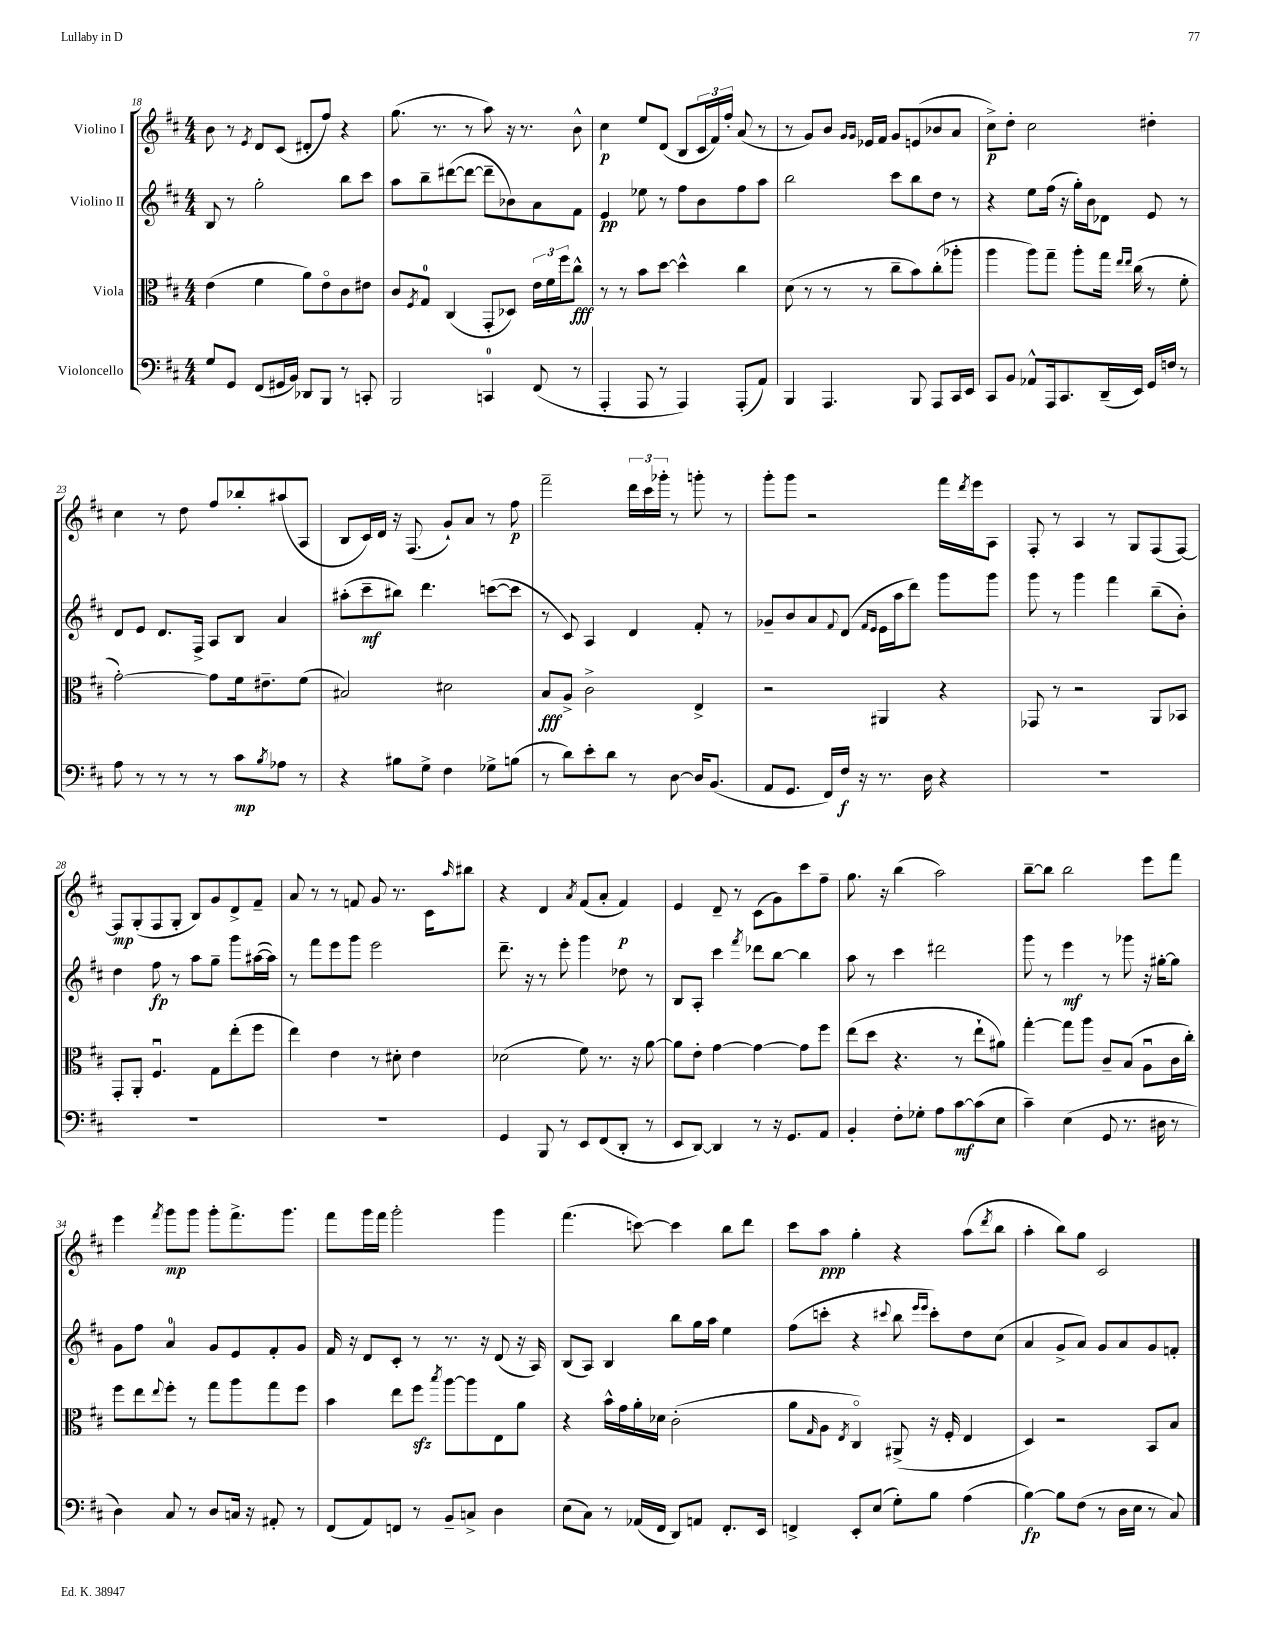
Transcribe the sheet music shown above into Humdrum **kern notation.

**kern	**kern	**kern	**kern
*staff4	*staff3	*staff2	*staff1
*clefF4	*clefC3	*clefG2	*clefG2
*k[f#c#]	*k[f#c#]	*k[f#c#]	*k[f#c#]
*M4/4	*M4/4	*M4/4	*M4/4
8G	(4e	8B	8b
8GG	.	8r	8r
.	.	.	8qe
(8FF#	4f#	2gg'	8d
16GG#	.	.	(8c#
16BB)	.	.	.
8DD-	8a)	.	8d#'
8BBB	8eo	.	8ff#)
8r	8c#	8bb	4r
8CC'	8e#	8ccc#	.
=	=	=	=
2BBB	8c#	8aa	(8.gg
.	8qF#	.	.
.	8G	8bb~	.
.	.	.	8.r
.	(4C#	([8ddd#	.
.	.	8ddd#_	8r
4CC	8GG'	8ddd#~]	8aa)
.	8D-)	8b-)	16r
.	.	.	8.r
(8FF#	24e	8a	.
.	24f#	.	.
.	24ff#	.	.
8r	8cc#^^	8f#	8b^^
=	=	=	=
4AAA'	8r	4e	4cc#
.	8r	.	.
8AAA	8b	8ee-	8ee
8r	[8dd	8r	(8d
4AAA)	4dd^^]	8ff#	8B
.	.	8b	24c#
.	.	.	24f#)
.	.	.	24ff#'
(8AAA'	4cc#	8ff#	(8a
8AA)	.	8aa	8r
=	=	=	=
4BBB	(8d	2bb	8r
.	8r	.	8g)
4.AAA	8r	.	8b
.	.	.	16qqg
.	.	.	16qqg
.	8r	.	16e-
.	.	.	16f#
.	8cc#~	8ccc#	8g
8BBB	8b)	8bb	(8e
8AAA	(8cc#'	8dd	8b-
16CC#	8aa-'	8r	8a
16EE	.	.	.
=	=	=	=
8CC#	4aa	4r	8cc#^)
8BB	.	.	8dd'
8AA-^^	8aa)	8ee	2cc#
16AAA	8gg~	(16ff#	.
8.CC#	.	16r	.
.	8aa'	16gg')	.
.	.	16b	.
(16DD~	16gg	8d-	.
.	16qqee	.	.
.	16qqee	.	.
16EE)	(16cc#	.	.
16GG	8r	8e	4dd#'
16F	.	.	.
8r	8f#'	8r	.
=	=	=	=
8A	[2g')	8d	4cc#
8r	.	8e	.
8r	.	8.d	8r
8r	.	.	8dd
.	.	16F#^	.
8r	8g]	8A	8ff#
8c#	16f#	8B	8bb-'
.	8.e#~	.	.
8qB	.	.	.
8A-	.	4a	(8aa#
8r	(8f#	.	8A
=	=	=	=
4r	2B#)	(8aa#'	8B
.	.	8ccc#~	16c#)
.	.	.	16d
8B#	.	8bb#)	16r
.	.	.	(8.F#
8G^	.	4.ddd	.
4F#	2d#	.	8g`)
.	.	.	8a
8G-^	.	([8ccc	8r
(8B	.	8ccc]	8ff#
=	=	=	=
8r	8B	8r	2fff#~
8d)	8A^	8c#)	.
8e'	2c#^	4A	.
8d	.	.	.
8r	.	4d	24ddd
.	.	.	24ccc#
.	.	.	24ggg-'
[8D	.	.	8r
16D]	4E^	8f#'	8ggg'
(8.BB	.	.	.
.	.	8r	8r
=	=	=	=
8AA	2r	8g-~	8ggg'
8.GG	.	8b	8ggg
.	.	8a	2r
16FF#)	.	.	.
.	.	8qqf#	.
16F#	.	(8d	.
16r	.	.	.
.	.	16qqf#	.
.	.	16qqe	.
8.r	4AA#	16e	.
.	.	16aa	.
.	.	8ddd)	.
16D	.	.	.
4r	4r	8ggg	16fff#
.	.	.	8qddd
.	.	.	16eee
.	.	8ggg	8A
=	=	=	=
1r	8GG-	8ggg	8F#'
.	8r	8r	8r
.	2r	4ggg	4A
.	.	4fff#	8r
.	.	.	8G
.	8AA	(8bb~	(8F#
.	8BB-	8b')	[8F#)
=	=	=	=
1r	8GG'	4dd	8F#]
.	8AA'	.	(8G'
.	4.F#u	8ff#	8F#
.	.	8r	8G'
.	.	8aa	8B)
.	8G	8gg~	8g
.	(8ee'	8ggg	8d^
.	8ff#	([16aa#	8f#~
.	.	16aa#])	.
=	=	=	=
1r	4ee)	8r	8a
.	.	8fff#	8r
.	4e	8eee	8r
.	.	8ggg	8f
.	8r	2eee	8g
.	8d#'	.	8.r
.	4e	.	.
.	.	.	16c#
.	.	.	16qqaa
.	.	.	8bb#
=	=	=	=
4GG	(2d-	8.ddd~	4r
.	.	16r	.
8BBB	.	8r	4d
8r	.	8eee'	.
.	.	.	8qa
8EE	8f#)	4ggg	(8f#
(8FF#	8.r	.	8a'
8DD'	.	8dd-	4f#)
.	16r	.	.
8r	[8a	8r	.
=	=	=	=
8EE	8a]	8B	4e
[8DD)	8e'	8A'	.
4DD]	[4g	4ccc#	8d~
.	.	.	8r
.	.	8qfff#	.
8r	4g_	8ddd-	(8c#
16r	.	[8bb	8g)
8.GG	.	.	.
.	8g]	4bb]	8ccc#
8AA	8ff#	.	8ff#~
=	=	=	=
4BB'	(8ee	8aa	8.gg
.	8dd	8r	.
.	.	.	16r
8F#'	4.r	4ccc#	(4bb
8G-'	.	.	.
8A	.	2ddd#	2aa)
[8c#	8r	.	.
(8c#]	8ee`	.	.
8E	8a#)	.	.
=	=	=	=
4c#~)	[4gg'	8ggg	[8bb~
.	.	8r	8bb]
(4E	8gg]	4eee	2bb
.	8aa	.	.
8GG	8c#~	8r	.
8.r	(8B	8ggg-	.
.	8Au	16r	8eee
16D#	.	[16gg#'	.
8r	16c#	8gg#]	8fff#
.	16cc#')	.	.
=	=	=	=
4D)	8ff#	8g	4eee
.	8ee	8ff#	.
.	8qqee	.	8qfff#
8C#	8ff#'	4a	8ggg
8r	8r	.	8ggg
8D	8gg	8g	8ggg'
16C	8aa	8e	8.fff#^
16r	.	.	.
8AA#'	8gg	8f#'	.
.	.	.	8.ggg
8r	8ff#	8g	.
=	=	=	=
(8FF#	4b	16f#	8fff#
.	.	16r	.
8AA)	.	8d	16ggg
.	.	.	16fff#
8FF	8ee	8c#'	2ggg'
8r	8ff#	8r	.
.	8qbb	.	.
8BB~	[8aa	8.r	.
8C^	8aa]	.	.
.	.	16r	.
4D	8E	(8d	4ggg
.	8a	16r	.
.	.	16A)	.
=	=	=	=
(8E	4r	(8B	(4.fff#
8C#)	.	8A)	.
8r	16b^^	4B	.
.	16g	.	.
(16AA-	16a'	.	[8ccc)
16FF#	16d-	.	.
8DD)	(2c#'	8bb	4ccc]
8AA	.	16gg	.
.	.	16aa	.
8.FF#'	.	4ee	8bb
.	.	.	8ddd
16EE	.	.	.
=	=	=	=
4FF^	8a	(8ff#	8ccc#
.	16qqG	.	.
.	8A	8ccc'	8aa
.	8qE	.	.
8EE'	4C#o)	4r	4gg'
(8E	.	.	.
.	.	8qqccc#	.
8G')	(8AA#^	8bb	4r
.	.	16qqeee	.
.	.	16qqeee	.
8B	16r	8ccc#')	.
.	16F#'	.	.
(4A	4E	8dd	(8aa
.	.	.	8qddd
.	.	(8cc#	8bb
=	=	=	=
[4B)	4D)	4a	4aa'
8B]	2r	8g^	8bb)
(8F#	.	8a)	8gg
8r	.	8g	2c#
16D	.	8a	.
16E	.	.	.
8r	8BB	8g	.
8C#)	8B	8f'	.
==	==	==	==
*-	*-	*-	*-
